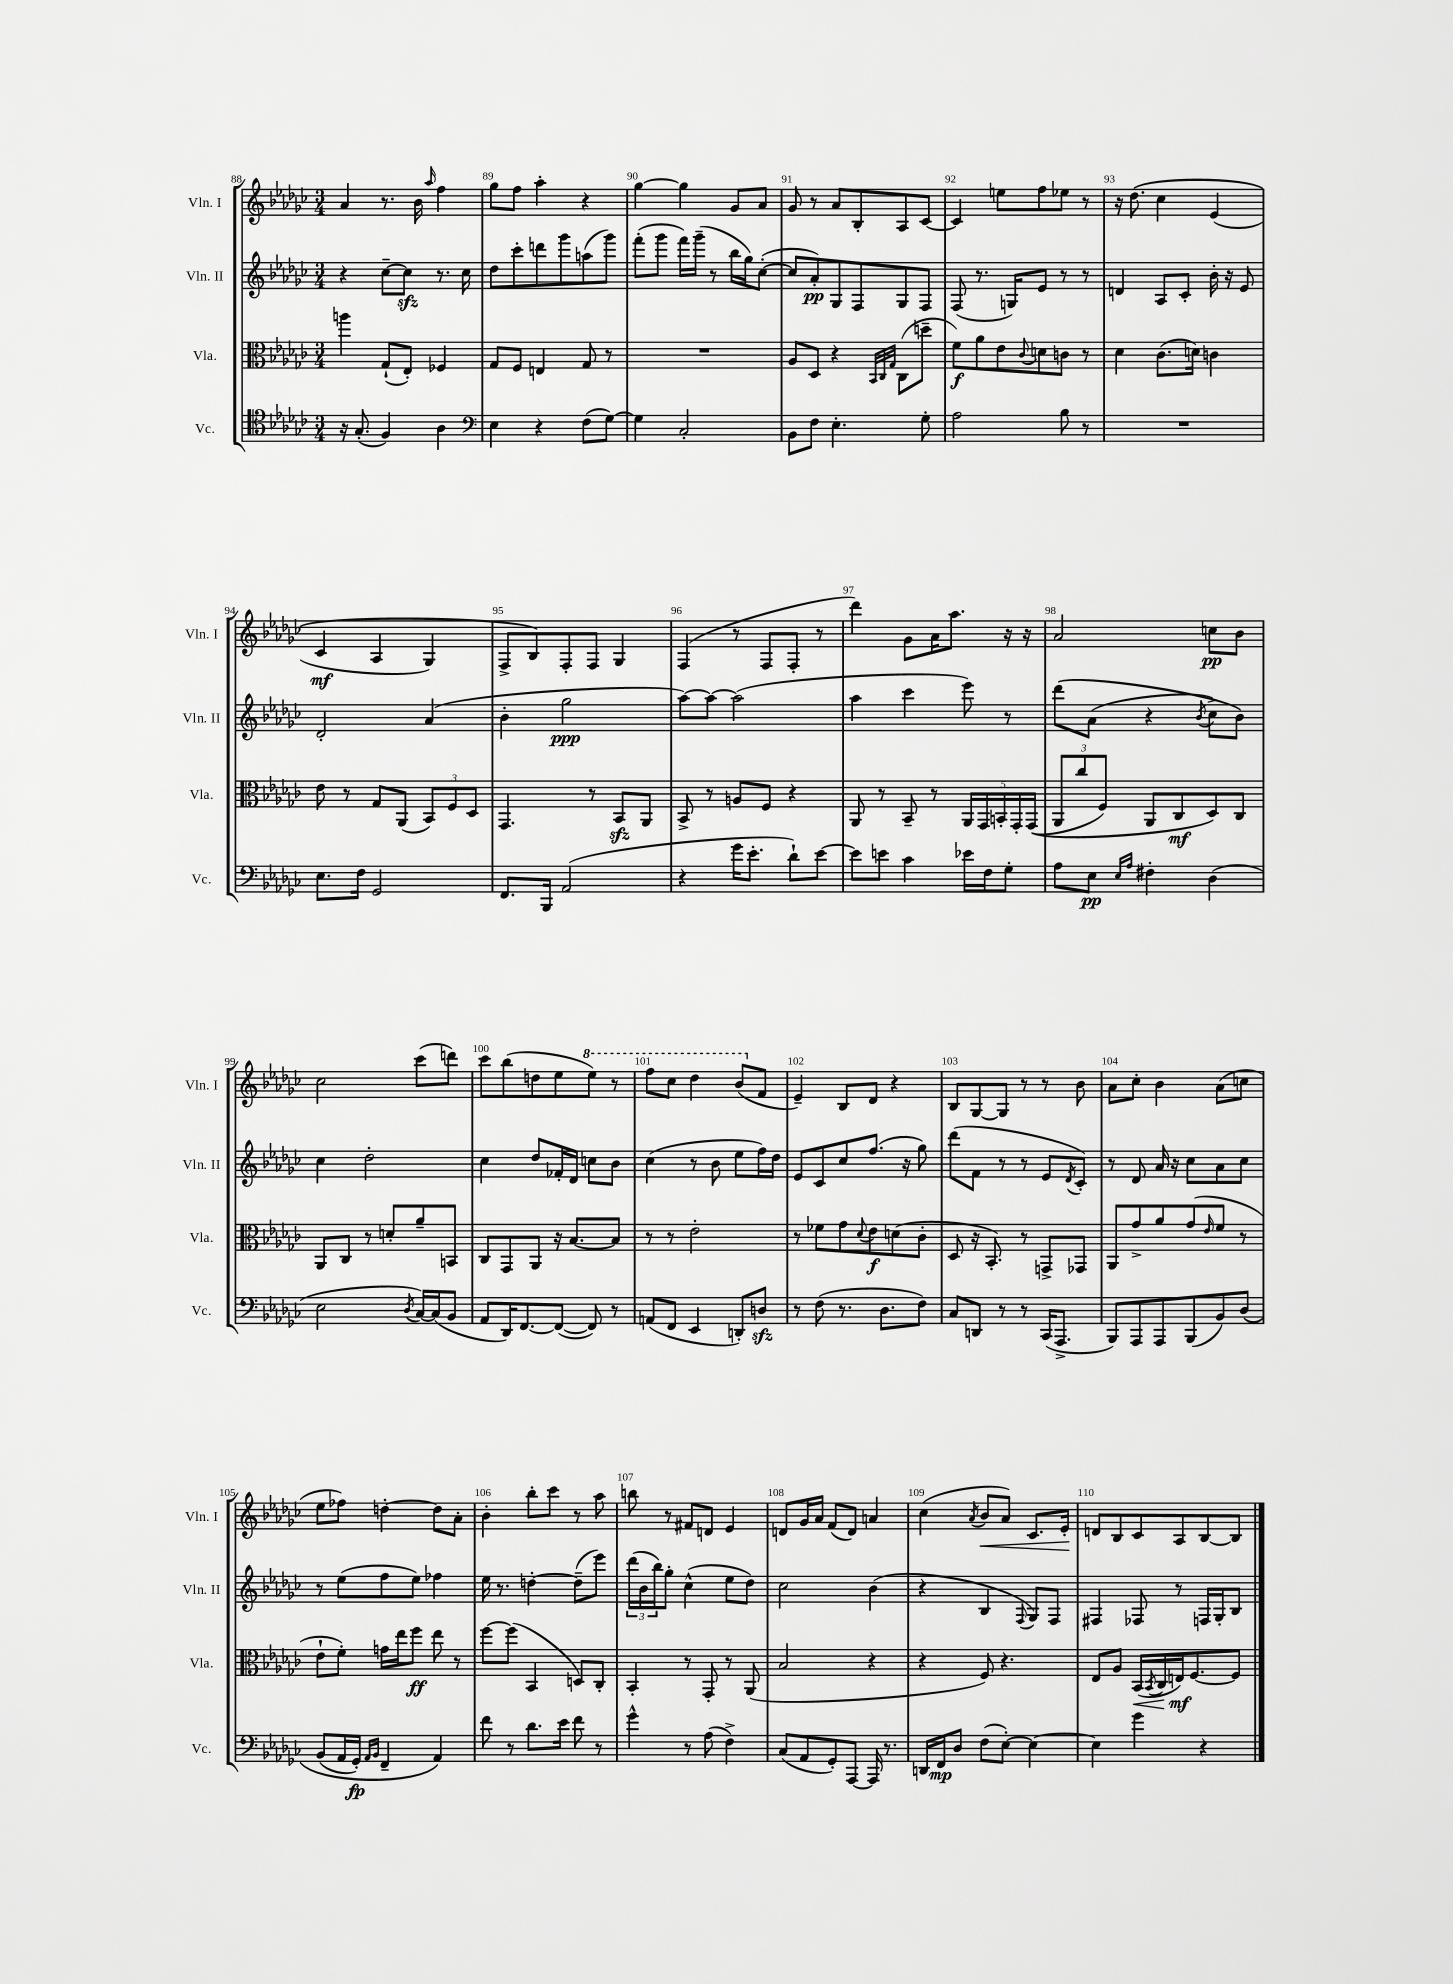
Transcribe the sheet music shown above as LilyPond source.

<<
\new StaffGroup <<
\new Staff = "s0" \with { instrumentName = "Vln. I" shortInstrumentName = "Vln. I" } {
    \clef treble \key ges \major \numericTimeSignature \time 3/4
    aes'4 r8. bes'16 \grace { aes''16 } f''4 |
    ges''8 f''8 aes''4-. r4 |
    ges''4~ ges''4 ges'8 aes'8 |
    ges'8 r8 aes'8 bes8-. aes8 ces'8~ |
    ces'4 e''8 f''8 ees''8 r8 |
    r16 des''8.\( ces''4 ees'4( |
    ces'4\mf aes4 ges4) |
    f8-> bes8\) f8-. f8 ges4 |
    f4( r8 f8 f8-. r8 |
    des'''4) ges'8 aes'16 aes''8. r16 r16 |
    aes'2 c''8\pp bes'8 |
    ces''2 ces'''8( d'''8) |
    ces'''8 bes''8( d''8 ees''8 \ottava #1 ees'''8) r8 |
    f'''8 ces'''8 des'''4 bes''8( \ottava #0 f'8 |
    ees'4--) bes8 des'8 r4 |
    bes8 ges8~ ges8 r8 r8 bes'8 |
    aes'8 ces''8-. bes'4 aes'8( c''8 |
    ees''8 fes''8) d''4~-. d''8 aes'8-. |
    bes'4-. bes''8-. ces'''8 r8 aes''8 |
    b''8 r8 fis'8 d'8 ees'4 |
    d'8 ges'16 aes'16 f'8( d'8) a'4 |
    ces''4( \acciaccatura { aes'8 } bes'8\< aes'8) ces'8. ees'16-.\! |
    d'8 bes8 ces'8 aes8 bes8~ bes8 \bar "|." |
}
\new Staff = "s1" \with { instrumentName = "Vln. II" shortInstrumentName = "Vln. II" } {
    \clef treble \key ges \major \numericTimeSignature \time 3/4
    r4 ces''8~-- ces''8\sfz r8. ces''16 |
    des''8 ces'''8-. d'''8 ges'''8 a''8( ges'''8) |
    f'''8-.( ges'''8 f'''16) ges'''16--( r8 bes''16 ges''16) ces''8~-.( |
    ces''8 aes'8-.\pp) ges8 f8 ges8 f8 |
    f8( r8. g16) ees'8 r8 r8 |
    d'4 aes8 ces'8-. bes'16-. r16 ees'8 |
    des'2-. aes'4( |
    bes'4-. ges''2\ppp |
    aes''8~) aes''8~ aes''2( |
    aes''4 ces'''4 ees'''8) r8 |
    des'''8\( aes'8( r4 \acciaccatura { bes'8 } ces''8->) bes'8\) |
    ces''4 des''2-. |
    ces''4 des''8 fes'16-. des'16 c''8 bes'8 |
    ces''4( r8 bes'8 ees''8 f''16) des''16 |
    ees'8 ces'8 ces''8 f''8.( r16 ges''8) |
    des'''8( f'8 r8 r8 ees'8 \acciaccatura { des'8 } ces'8-.) |
    r8 des'8 aes'16 r16 ces''8 aes'8 ces''8 |
    r8 ees''8( f''8 ees''8) fes''4 |
    ees''16 r8. d''4~-. d''8--( ees'''8) |
    \tuplet 3/2 { des'''16( bes'16 bes''16) } ges''8-. ces''4-^( ees''8 des''8) |
    ces''2 bes'4( |
    r4 bes4 \appoggiatura { f8 } ges8) f8 |
    fis4 fes8 r8 f16 ges16-. bes8 \bar "|." |
}
\new Staff = "s2" \with { instrumentName = "Vla." shortInstrumentName = "Vla." } {
    \clef alto \key ges \major \numericTimeSignature \time 3/4
    a''4 ges8-!( ees8-.) fes4 |
    ges8 f8 e4 ges8 r8 |
    R2. |
    aes8 des8 r4 \grace { bes,32 ces32 ges32 } ces8( d''8-- |
    f'8\f) aes'8 ees'8 \appoggiatura { ces'8 } d'8 c'8 r8 |
    des'4 ces'8.( d'16) c'4 |
    ees'8 r8 ges8 aes,8( \tuplet 3/2 { bes,8) f8 des8 } |
    ges,4. r8 bes,8\sfz aes,8 |
    bes,8-> r8 a8 f8 r4 |
    aes,8 r8 bes,8-- r8 \tuplet 5/4 { aes,16 ges,16 b,16-. ges,16-. ges,16(\( } |
    \tuplet 3/2 { aes,8 ces''8 f8) } aes,8 ces8\mf des8\) ces8 |
    aes,8 ces8 r8 d'8-. aes'8-- b,8 |
    ces8 ges,8 aes,8 r16 bes8.~ bes8 |
    r8 r8 ees'2-. |
    r8 fes'8 ges'8 \appoggiatura { des'8 } ees'8\f d'8( ces'8-. |
    des8 r16 bes,8.-.) r8 g,8-> ges,8 |
    aes,8 ges'8-> aes'8 ges'8( \grace { ees'16 } f'8 r8 |
    ees'8-! f'8-.) g'16 ees''16 f''8\ff ees''8 r8 |
    f''8~ f''8( bes,4 d8) ces8-. |
    bes,4-. r8 ges,8-. r8 aes,8( |
    bes2 r4 |
    r4 f8) r4. |
    ees8 aes8 bes,16\<( \acciaccatura { bes,8 } ces16 e16\mf\!) f8.~ f8 \bar "|." |
}
\new Staff = "s3" \with { instrumentName = "Vc." shortInstrumentName = "Vc." } {
    \clef tenor \key ges \major \numericTimeSignature \time 3/4
    r16 ges8.-.( f4) aes4 |
    \clef bass ees4 r4 f8( ges8~) |
    ges4 ces2-. |
    bes,8 f8 ees4.-. ges8-. |
    aes2 bes8 r8 |
    R2. |
    ees8. f16 ges,2 |
    f,8. bes,,16 aes,2( |
    r4 ges'16 ees'8.-. des'8-!) ees'8~ |
    ees'8 e'8 ces'4 ees'16 f16 ges8-. |
    aes8 ees8\pp \grace { ees16 aes16 } fis4-. des4( |
    ees2 \acciaccatura { des8 } ces16~) ces16( bes,8 |
    aes,8 des,16) f,8.~ f,8~( f,8) r8 |
    a,8( f,8 ees,4 d,8-.) d8\sfz |
    r8 f8( r8. des8. f8) |
    ces8 d,8 r8 r8 ces,16( aes,,8.-> |
    bes,,8) aes,,8 aes,,8 bes,,8( bes,8) des8\( |
    bes,8( aes,16 ges,16-.\fp) \grace { aes,16 bes,16 } f,4-- aes,4\) |
    f'8 r8 des'8. ees'16 f'8 r8 |
    ges'4-^ r8 aes8( f4->) |
    ces8( aes,8 ges,8-.) aes,,8~ aes,,16 r8. |
    d,16 f,16\mp des8 f8( ees8~-.) ees4~ |
    ees4 ges'4 r4 \bar "|." |
}
>>
>>
\layout { \context { \Score currentBarNumber = #88 \override BarNumber.break-visibility = ##(#f #t #t) barNumberVisibility = #all-bar-numbers-visible } }
